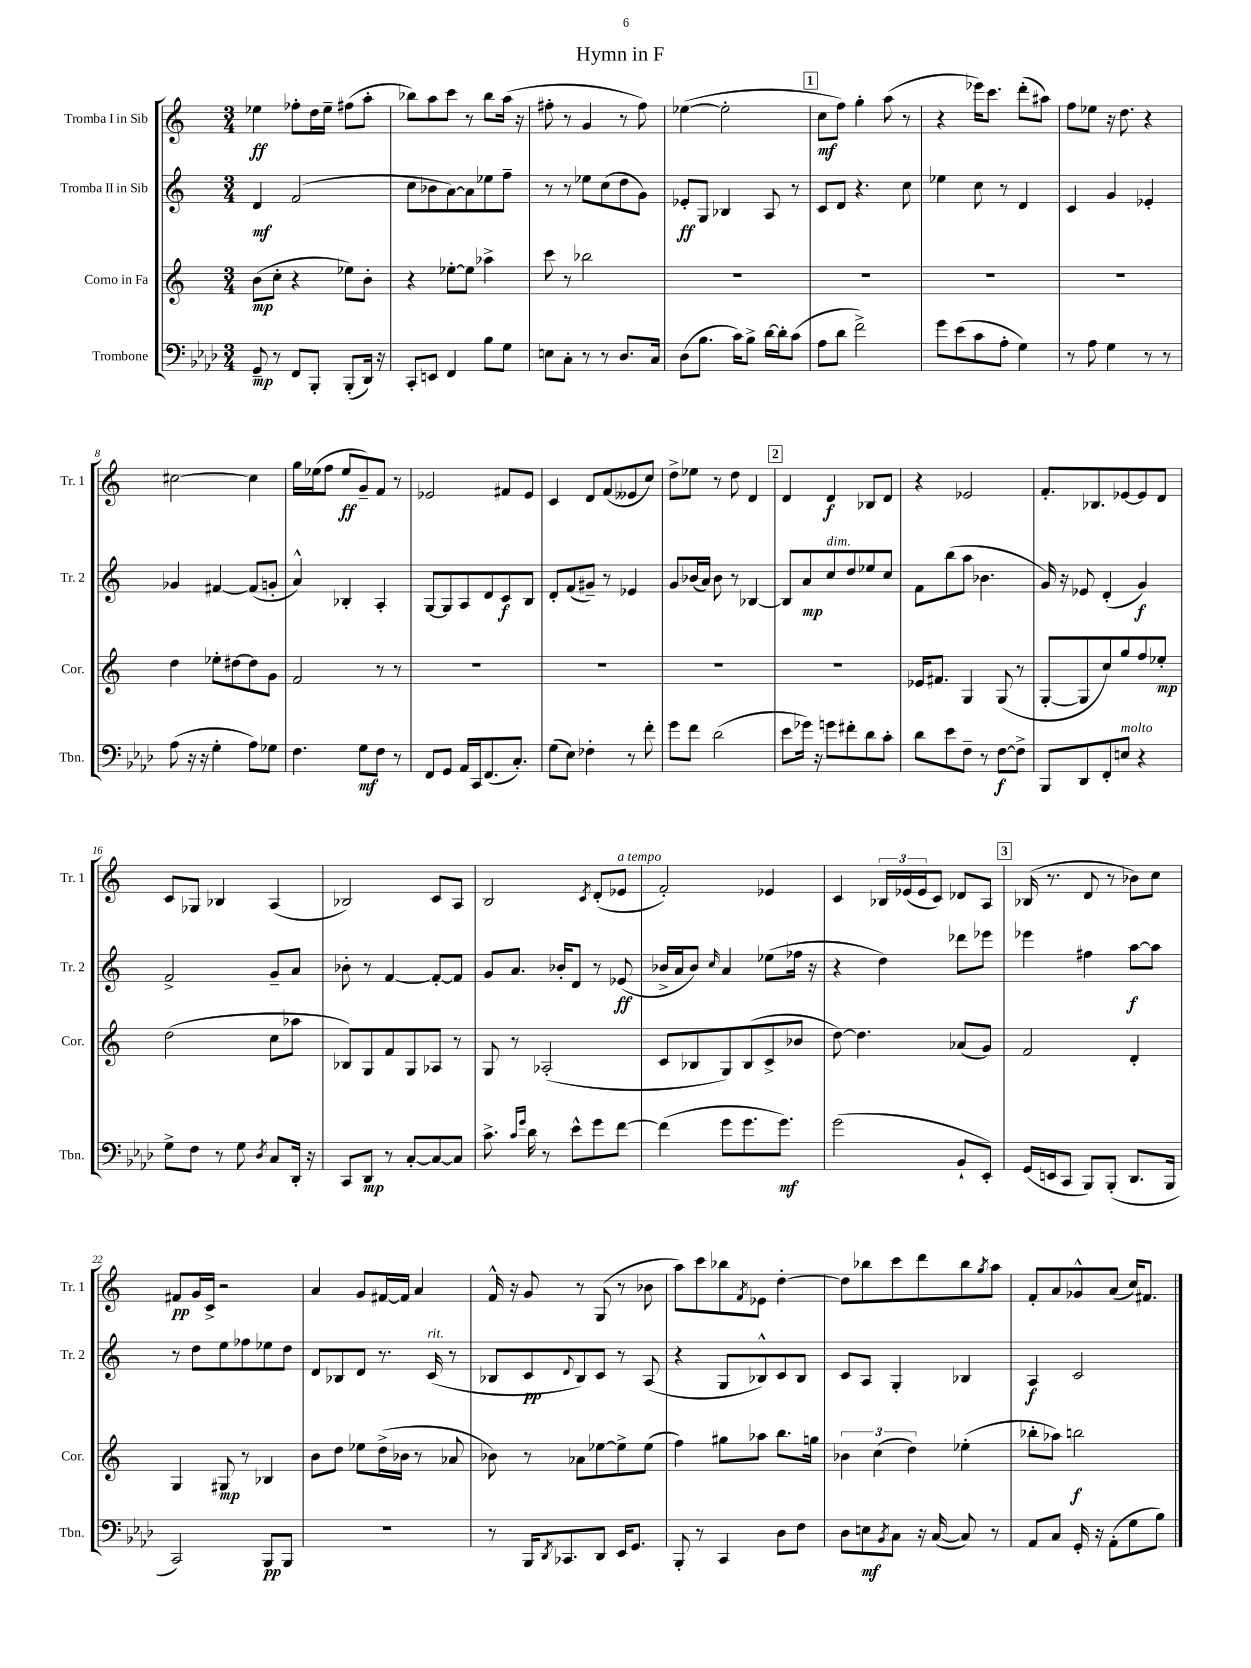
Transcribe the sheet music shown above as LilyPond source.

\header { title = "Hymn in F" }
<<
\new StaffGroup <<
\new Staff = "s0" \with { instrumentName = "Tromba I in Sib" shortInstrumentName = "Tr. 1" } {
    \clef treble \key c \major \numericTimeSignature \time 3/4
    ees''4\ff fes''8-. d''16 ees''16-- fis''8( a''8-. |
    bes''8) a''8 c'''8 r8 bes''8 a''16( r16 |
    fis''8-. r8 g'4 r8 fis''8) |
    ees''4~( ees''2-. |
    \mark \markup { \box "1" } c''8\mf f''8) g''4-. a''8( r8 |
    r4 ees'''16) c'''8. d'''8-.( ais''8) |
    f''8 ees''8 r16 d''8. r4 |
    cis''2~ cis''4 |
    g''16 ees''16( f''8 ees''8\ff g'8--) f'8 r8 |
    ees'2 fis'8 ees'8 |
    c'4 d'8 f'8( eeses'8 c''8) |
    d''8-> ees''8 r8 d''8 d'4 |
    \mark \markup { \box "2" } d'4 d'4\f bes8 d'8 |
    r4 ees'2 |
    f'8.-. bes8. ees'8~ ees'8 d'8 |
    c'8 ges8 bes4 a4( |
    bes2) c'8 a8 |
    b2 \acciaccatura { c'8 } d'8-.( ees'8^\markup { \italic "a tempo" } |
    f'2-.) ees'4 |
    c'4 \tuplet 3/2 { bes16 ees'16( ees'16 } c'8) des'8 a8 |
    \mark \markup { \box "3" } bes16( r8. d'8 r8 bes'8) c''8 |
    fis'8\pp g'16 c'16-> r2 |
    a'4 g'8 fis'16~ fis'16 a'4 |
    f'16-^ r16 g'8 r8 g8( r8 bes'8 |
    a''8) c'''8 bes''8 \acciaccatura { f'8 } ees'8 d''4~-. |
    d''8 bes''8 c'''8 d'''8 bes''8 \acciaccatura { g''8 } a''8 |
    f'8-. a'8 ges'8-^ a'8( c''16) fis'8. \bar "|." |
}
\new Staff = "s1" \with { instrumentName = "Tromba II in Sib" shortInstrumentName = "Tr. 2" } {
    \clef treble \key c \major \numericTimeSignature \time 3/4
    d'4\mf f'2( |
    c''8 bes'8 a'8~) a'8 ees''8 f''8-- |
    r8 r8 ees''8 c''8( d''8 g'8) |
    ees'8-.\ff g8 bes4 a8 r8 |
    \mark \markup { \box "1" } c'8 d'8 r4. c''8 |
    ees''4 c''8 r8 d'4 |
    c'4 g'4 ees'4-. |
    ges'4 fis'4~ fis'8( g'8-. |
    a'4-^) bes4-. a4-. |
    g8~ g8 a8 d'8 c'8\f b8 |
    d'8-. f'8( gis'8--) r8 ees'4 |
    g'8 bes'16( a'16) bes'8 r8 bes4~ |
    \mark \markup { \box "2" } bes8 a'8\mp c''8^\markup { \italic "dim." } d''8 ees''8 c''8 |
    f'8 b''8( a''8 bes'4. |
    g'16) r16 ees'8 d'4-.( g'4\f) |
    f'2-> g'8-- a'8 |
    bes'8-. r8 f'4~ f'8~-. f'8 |
    g'8 a'8. bes'16-. d'8 r8 ees'8\ff( |
    bes'16-> a'16 bes'8) \grace { c''16 } a'4 ees''8( fes''16 r16 |
    r4 d''4) des'''8 ees'''8 |
    \mark \markup { \box "3" } ees'''4 fis''4 a''8~\f a''8 |
    r8 d''8 e''8 fes''8 ees''8 d''8 |
    d'8 bes8 d'8 r8. c'16^\markup { \italic "rit." }( r8 |
    bes8 c'8\pp \appoggiatura { d'8 } bes8) c'8 r8 a8( |
    r4 g8 bes8-^) c'8 bes8 |
    c'8 a8 g4-. bes4 |
    a4\f c'2 \bar "|." |
}
\new Staff = "s2" \with { instrumentName = "Corno in Fa" shortInstrumentName = "Cor." } {
    \clef treble \key c \major \numericTimeSignature \time 3/4
    b'8\mp( c''8-. r4 ees''8) b'8-. |
    r4 ees''8~-. ees''8 aes''4-> |
    c'''8 r8 bes''2 |
    R2. |
    \mark \markup { \box "1" } R2. |
    R2. |
    R2. |
    d''4 ees''8-. dis''8~ dis''8 g'8 |
    f'2 r8 r8 |
    R2. |
    R2. |
    R2. |
    \mark \markup { \box "2" } R2. |
    ees'16 fis'8. g4 g8( r8 |
    g8~-. g8 c''8) g''8 f''8 ees''8-.\mp |
    d''2( c''8 aes''8 |
    bes8) g8 f'8 g8 aes8 r8 |
    g8 r8 aes2-.( |
    c'8 bes8 g8) bes8( c'8-> bes'8 |
    d''8~) d''4. aes'8( g'8) |
    \mark \markup { \box "3" } f'2 d'4-. |
    g4 gis8\mp r8 bes4 |
    b'8 d''8 ees''8 d''16->( bes'16 r8 aes'8 |
    bes'8) r8 aes'8 ees''8~ ees''8-> ees''8( |
    f''4) gis''8 aes''8 b''8. g''16 |
    \tuplet 3/2 { bes'4 c''4( d''4) } ees''4-.( |
    bes''8-. aes''8) b''2\f \bar "|." |
}
\new Staff = "s3" \with { instrumentName = "Trombone" shortInstrumentName = "Tbn." } {
    \clef bass \key aes \major \numericTimeSignature \time 3/4
    g,8--\mp r8 f,8 bes,,8-. bes,,8-.( des,16) r16 |
    c,8-. e,8 f,4 bes8 g8 |
    e8 c8-. r8 r8 des8. c16 |
    des8( bes8. c'16) bes8-> des'16~ des'16-. c'8( |
    \mark \markup { \box "1" } aes8 des'8 f'2->) |
    g'8 ees'8( c'8 aes8-. g4) |
    r8 aes8 g4 r8 r8 |
    aes8( r16 r16 g4-. aes8) ges8 |
    f4. g8\mf f8 r8 |
    f,8 g,8 aes,16 c,16 f,8.( c8.-.) |
    g8( ees8) fes4-. r8 f'8-. |
    g'8 f'8 des'2( |
    \mark \markup { \box "2" } ees'8 ges'16) r16 g'8 fis'8-. des'8 c'8-. |
    des'8 ees'8 f8-- r8 f8~\f f8-> |
    bes,,8 des,8 f,8-. e8^\markup { \italic "molto" } r4 |
    g8-> f8 r8 g8 \acciaccatura { des8 } c8 des,16-. r16 |
    c,8 des,8\mp r8 c8~-. c8~ c8 |
    c'8.-> \grace { c'16 g'16 } des'16 r8 ees'8-^ g'8 f'8~ |
    f'4( g'8 g'8. g'8.\mf) |
    g'2( bes,8-! ees,8-.) |
    \mark \markup { \box "3" } g,16( e,16 c,8 bes,,8) bes,,8-.( des,8. bes,,16 |
    c,2) bes,,8\pp bes,,8 |
    R2. |
    r8 bes,,16 \acciaccatura { des,8 } ces,8. des,8 ees,16 g,8. |
    bes,,8-. r8 c,4 des8 f8 |
    des8 e8\mf \acciaccatura { bes,8 } c8 r16 c16~( c8) r8 |
    aes,8 c8 g,16-. r16 aes,8-.( g8 bes8) \bar "|." |
}
>>
>>
